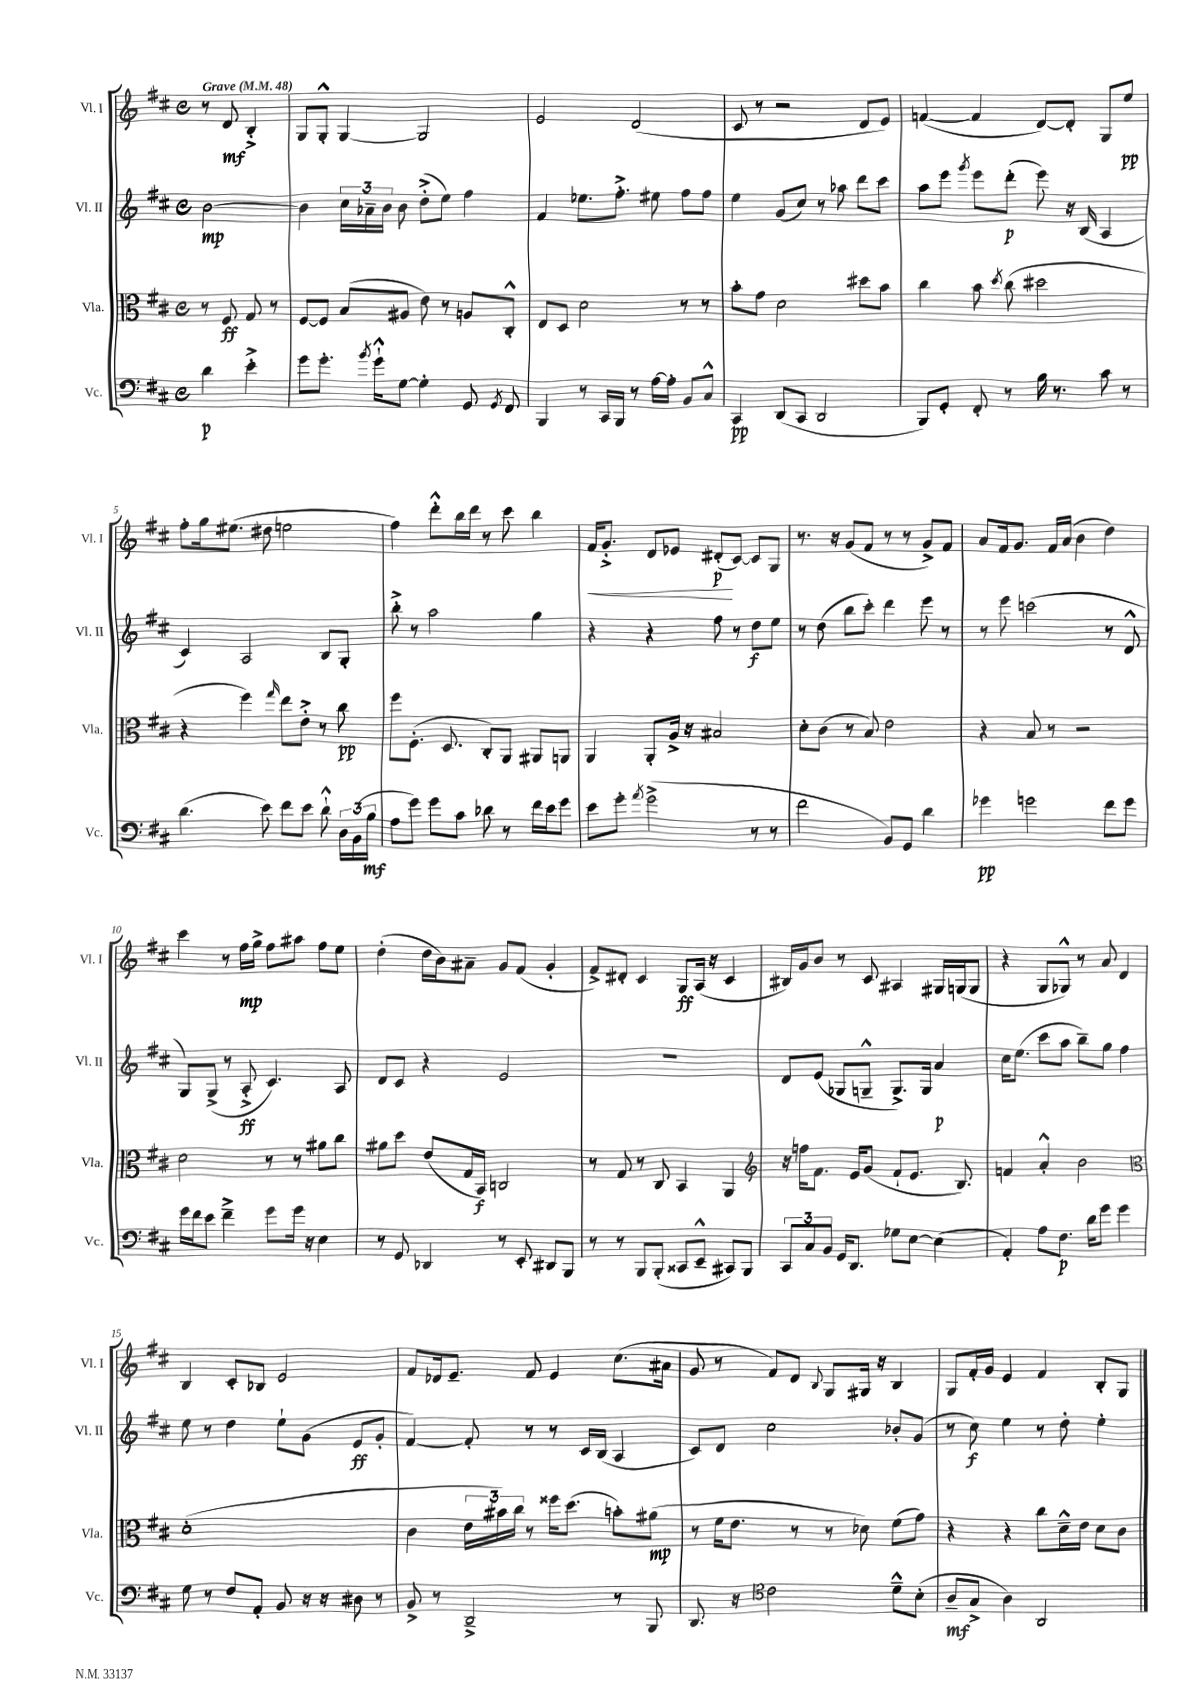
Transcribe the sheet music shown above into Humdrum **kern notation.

**kern	**dynam	**kern	**dynam	**kern	**dynam	**kern	**dynam
*part4	*part4	*part3	*part3	*part2	*part2	*part1	*part1
*staff4	*staff4	*staff3	*staff3	*staff2	*staff2	*staff1	*staff1
*I"Vc.	*	*I"Vla.	*	*I"Vl. II	*	*I"Vl. I	*
*I'Vc.	*	*I'Vla.	*	*I'Vl. II	*	*I'Vl. I	*
*clefF4	*	*clefC3	*	*clefG2	*	*clefG2	*
*k[f#c#]	*	*k[f#c#]	*	*k[f#c#]	*	*k[f#c#]	*
*M4/4	*	*M4/4	*	*M4/4	*	*M4/4	*
*met(c)	*	*met(c)	*	*met(c)	*	*met(c)	*
*MM48	*	*MM48	*	*MM48	*	*MM48	*
=	=	=	=	=	=	=	=
!	!	!	!	!	!	!LO:TX:a:B:t=Grave	!
4d\	p	8r	.	[2b\	mp	8r	.
.	.	8F#/	ff	.	.	8d/	mf
4e'^\	.	8G/	.	.	.	4B'^/	.
.	.	8r	.	.	.	.	.
=1	=1	=1	=1	=1	=1	=1	=1
8g\L	.	[8F#/L	.	4b\]	.	8G/L	.
8.g'\J	.	8F#/J]	.	.	.	8G'^^/J	.
.	.	(8B/L	.	24cc#\LL	.	[4G/	.
.	.	.	.	24a-X~\	.	.	.
8qb/	.	.	.	.	.	.	.
16g`^^\KL	.	.	.	.	.	.	.
.	.	.	.	24b\JJ	.	.	.
[8G\J	.	8A#X/J	.	8b\	.	.	.
4G'\]	.	8e\)	.	(8dd'^\L	.	2G/]	.
.	.	8r	.	8ee\J)	.	.	.
8GG/	.	8An/L	.	4ff#\	.	.	.
8qGG/	.	.	.	.	.	.	.
8FF#/	.	8C#'^^/J	.	.	.	.	.
=2	=2	=2	=2	=2	=2	=2	=2
4BBB/	.	8E/L	.	4f#/	.	2e/	.
.	.	8D/J	.	.	.	.	.
8r	.	2d\	.	8.ee-X\L	.	.	.
16CC#/LL	.	.	.	.	.	.	.
16BBB/JJ	.	.	.	8.ff#'^\J	.	.	.
8r	.	.	.	.	.	(2d/	.
[16A\LL	.	.	.	8ee#X\	.	.	.
16A'\JJ]	.	.	.	.	.	.	.
8BB/L	.	8r	.	8ff#\L	.	.	.
8C#^^/J	.	8r	.	8ff#\J	.	.	.
=3	=3	=3	=3	=3	=3	=3	=3
4CC#/	pp	8b'\L	.	4ee\	.	8c#/	.
.	.	8g\J	.	.	.	8r	.
(8DD/L	.	2d\	.	(8g/L	.	2r	.
8CC#/J	.	.	.	8cc#/J)	.	.	.
2DD/	.	.	.	8r	.	.	.
.	.	.	.	8aa-X\	.	.	.
.	.	8dd#X\L	.	8ddd\L	.	8d/L	.
.	.	8b\J	.	8ccc#\J	.	8e/J)	.
=4	=4	=4	=4	=4	=4	=4	=4
8BBB/L)	.	4cc#\	.	8aa\L	.	([4fn/	.
8GG'/J	.	.	.	8eee\J	.	.	.
.	.	.	.	8qggg/	.	.	.
8FF#'/	.	8b\	.	8eee\L	.	4f/]	.
.	.	8qdd/	.	.	.	.	.
8r	.	(8cc#\	.	(8ddd'\J	p	.	.
16B\	.	2dd#X\	.	8eee\)	.	[8d/L)	.
8.r	.	.	.	.	.	.	.
.	.	.	.	16r	.	8d'/J]	.
.	.	.	.	(16B/	.	.	.
8c#\	.	.	.	4A/	.	8G/L	.
8r	.	.	.	.	.	8ee/J	pp
!!LO:LB:g=z
=5	=5	=5	=5	=5	=5	=5	=5
(4.d\	.	4r	.	4c#/)	.	8ff#'\L	.
.	.	.	.	.	.	16gg\k	.
.	.	.	.	.	.	(8.ee#X\J	.
.	.	4ff#\)	.	2A/	.	.	.
8e\)	.	.	.	.	.	8dd#X\	.
.	.	16qqgg/	.	.	.	.	.
8f#\L	.	8ee\L	.	.	.	2een\	.
8e\J	.	8e'^\J	.	.	.	.	.
8d`^^\	.	8r	.	8B/L	.	.	.
24D\LL	.	8cc#\	pp	8G'/J	.	.	.
(24BB\	.	.	.	.	.	.	.
24B\JJ	mf	.	.	.	.	.	.
=6	=6	=6	=6	=6	=6	=6	=6
8A\L	.	8ff#\L	.	8bb'^\	.	4ff#\)	.
8g\J)	.	(8.F#'\J	.	8r	.	.	.
8g\L	.	.	.	2aa\	.	8ddd'^^\L	.
.	.	8.D/	.	.	.	.	.
8c#\J	.	.	.	.	.	16bb\L	.
.	.	.	.	.	.	16ddd\JJ	.
8d-X\	.	8C#'/L)	.	.	.	8r	.
8r	.	8AA/J	.	.	.	8ccc#\	.
16f#\LL	.	8AA#X/L	.	4gg\	.	4bb\	.
16e\J	.	.	.	.	.	.	.
8g\J	.	8AAn/J	.	.	.	.	.
=7	=7	=7	=7	=7	=7	=7	=7
!	!	!	!	!	!	!	!LO:HP:b
8e\L	.	4AA/	.	4r	.	16f#/KL	<
.	.	.	.	.	.	8.g'^/J	.
8g'\J	.	.	.	.	.	.	.
8qa/	.	.	.	.	.	.	.
(2g^\	.	8AA'/L	.	4r	.	8d/L	.
.	.	16A^/Jk	.	.	.	8e-X/J	.
.	.	16r	.	.	.	.	.
.	.	2B#X/	.	8ff#\	.	(8d#X'/L	p
.	.	.	.	8r	.	[8c#/J)	[
8r	.	.	.	8dd\L	f	8c#/L]	.
8r	.	.	.	8ee\J	.	8G/J	.
=8	=8	=8	=8	=8	=8	=8	=8
2f#\	.	8d'\L	.	8r	.	8.r	.
.	.	(8c#\J	.	(8dd\	.	.	.
.	.	.	.	.	.	16r	.
.	.	8r	.	8bb\L	.	(8g/L	.
.	.	8B/)	.	8ccc#'\J)	.	8f#/J	.
8BB/L)	.	2e\	.	4ddd\	.	8r	.
8GG/J	.	.	.	.	.	8r	.
4d\	.	.	.	8eee\	.	8g^/L)	.
.	.	.	.	8r	.	8f#/J	.
=9	=9	=9	=9	=9	=9	=9	=9
4g-X\	pp	4r	.	8r	.	8a/L	.
.	.	.	.	8eee\	.	16f#/k	.
.	.	.	.	.	.	8.g/J	.
2gn\	.	8B/	.	(2cccn\	.	.	.
.	.	8r	.	.	.	16f#/LL	.
.	.	.	.	.	.	(16a/JJ	.
.	.	2r	.	.	.	4b\	.
8f#\L	.	.	.	8r	.	4dd\)	.
8g\J	.	.	.	8d^^/	.	.	.
!!LO:LB:g=z
=10	=10	=10	=10	=10	=10	=10	=10
16g\LL	.	2d\	.	8G/L)	.	4ccc#\	.
16f#\J	.	.	.	.	.	.	.
8e\J	.	.	.	(8G^/J	.	.	.
4f#~^\	.	.	.	8r	.	8r	.
.	.	.	.	8A'^/	ff	16ff#\LL	mp
.	.	.	.	.	.	16gg^\JJ	.
8g\L	.	8r	.	4.c#/)	.	8ff#\L	.
16g\Jk	.	8r	.	.	.	8aa#X\J	.
16r	.	.	.	.	.	.	.
4E\	.	8a#X\L	.	.	.	8ff#\L	.
.	.	8cc#\J	.	8A/	.	8ee\J	.
=11	=11	=11	=11	=11	=11	=11	=11
8r	.	8a#X\L	.	8d/L	.	(4dd'\	.
8GG/	.	8dd\J	.	8c#/J	.	.	.
4DD-X/	.	(8e/L	.	4r	.	16dd\LL	.
.	.	.	.	.	.	16b\J)	.
.	.	16G/L	.	.	.	8a#X~\J	.
.	.	16BB/JJ)	f	.	.	.	.
8r	.	2Cn/	.	2e/	.	8g/L	.
8EE'/	.	.	.	.	.	(8f#/J	.
8DD#X/L	.	.	.	.	.	4g'/	.
8BBB/J	.	.	.	.	.	.	.
=12	=12	=12	=12	=12	=12	=12	=12
8r	.	8r	.	1r	.	8f#^/L)	.
8r	.	8G/	.	.	.	8d#X'/J	.
8BBB/L	.	8r	.	.	.	4c#/	.
(8BBB'/J	.	8C#/	.	.	.	.	.
8CC##X/L	.	4BB/	.	.	.	8G/L	ff
8EE~^^/J	.	.	.	.	.	(16A/Jk	.
.	.	.	.	.	.	16r	.
8CC#X/L)	.	4AA/	.	.	.	4c#/	.
8BBB/J	.	.	.	.	.	.	.
=13	=13	=13	=13	=13	=13	=13	=13
*	*	*clefG2	*	*	*	*	*
12CC#/L	.	16r	.	8d/L	.	16B#X/LL)	.
.	.	16ffn\KL	.	.	.	16g/J	.
12C#/	.	.	.	.	.	.	.
.	.	8.f#\J	.	(8e/J	.	8b/J	.
12BB/J	.	.	.	.	.	.	.
16GG/KL	.	.	.	8G-X/L	.	8r	.
8.DD/J	.	16e/KL	.	.	.	.	.
.	.	(8g/J	.	8Gn~^^/J	.	8c#/	.
8G-X\L	.	8f#`/L	.	8.G^/L)	.	4A#X/	.
[8E\J	.	8.e/J	.	.	.	.	.
.	.	.	.	16G/Jk	.	.	.
(4E\]	.	.	.	4a/	p	16G#X/LL	.
.	.	8.B/)	.	.	.	(16Gn/J	.
.	.	.	.	.	.	8G/J	.
=14	=14	=14	=14	=14	=14	=14	=14
4AA'/)	.	4fn/	.	16cc#\KL	.	4r	.
.	.	.	.	(8.ee\J	.	.	.
8A\L	.	4a'^^/	.	8ccc#\L	.	8G/L	.
8.F#\J	p	.	.	8aa\J	.	8G-X^^/J)	.
.	.	2b\	.	8bb~\L)	.	8r	.
16d\KL	.	.	.	.	.	.	.
8g\J	.	.	.	8gg\J	.	8a/	.
4g\	.	.	.	4ff#\	.	4d/	.
!!LO:LB:g=z
=15	=15	=15	=15	=15	=15	=15	=15
*	*	*clefC3	*	*	*	*	*
8G\	.	(1d'	.	8ee\	.	4B/	.
8r	.	.	.	8r	.	.	.
8F#/L	.	.	.	4dd\	.	8c#'/L	.
8AA'/J	.	.	.	.	.	8B-X/J	.
8BB/	.	.	.	8ee`\L	.	2e/	.
16r	.	.	.	(8g\J	.	.	.
16r	.	.	.	.	.	.	.
8D#X\	.	.	.	8e/L	ff	.	.
8r	.	.	.	8g'/J	.	.	.
=16	=16	=16	=16	=16	=16	=16	=16
8BB^/	.	4c#\	.	[4f#/)	.	8f#/L	.
8r	.	.	.	.	.	16d-X/k	.
.	.	.	.	.	.	8.e~/J	.
2DD~^/	.	24e\LL	.	8f#'/]	.	.	.
.	.	24b#X\)	.	.	.	.	.
.	.	24cc#\JJ	.	.	.	.	.
.	.	8r	.	8r	.	8f#/	.
.	.	16ff##X\KL	.	8r	.	4e/	.
.	.	(8.dd\J	.	.	.	.	.
.	.	.	.	16c#/LL	.	.	.
.	.	.	.	(16B/JJ	.	.	.
8r	.	8bn'\L)	.	4A/	.	(8.cc#\L	.
8BBB/	.	(8a#X\J	mp	.	.	.	.
.	.	.	.	.	.	16a#X\Jk	.
=17	=17	=17	=17	=17	=17	=17	=17
8.DD/	.	8r	.	8c#/L)	.	8g/	.
.	.	16f#\KL	.	8d/J	.	8r	.
16r	.	8.e\J	.	.	.	.	.
*clefC4	*	*	*	*	*	*	*
2c#\	.	.	.	2cc#\	.	8f#/L)	.
.	.	8r	.	.	.	8d/J	.
.	.	.	.	.	.	8qqB/	.
.	.	8r	.	.	.	8G/L	.
.	.	8d-X\)	.	.	.	16G#X/Jk	.
.	.	.	.	.	.	16r	.
8d~^^\L	.	(8f#\L	.	8b-X'/L	.	4B/	.
(8B'\J	.	8g\J)	.	(8g/J	.	.	.
=18	=18	=18	=18	=18	=18	=18	=18
8A~/L	mf	4r	.	8r	.	8G/L	.
8G^/J	.	.	.	8cc#\)	f	16f#'/L	.
.	.	.	.	.	.	16g/JJ	.
4A\)	.	4r	.	4ee\	.	4e/	.
2AA/	.	8cc#\L	.	8r	.	4f#/	.
.	.	16d~^^\L	.	8dd'\	.	.	.
.	.	16e\JJ	.	.	.	.	.
.	.	8d\L	.	4ee'\	.	8B'/L	.
.	.	8c#\J	.	.	.	8G/J	.
==	==	==	==	==	==	==	==
*-	*-	*-	*-	*-	*-	*-	*-
